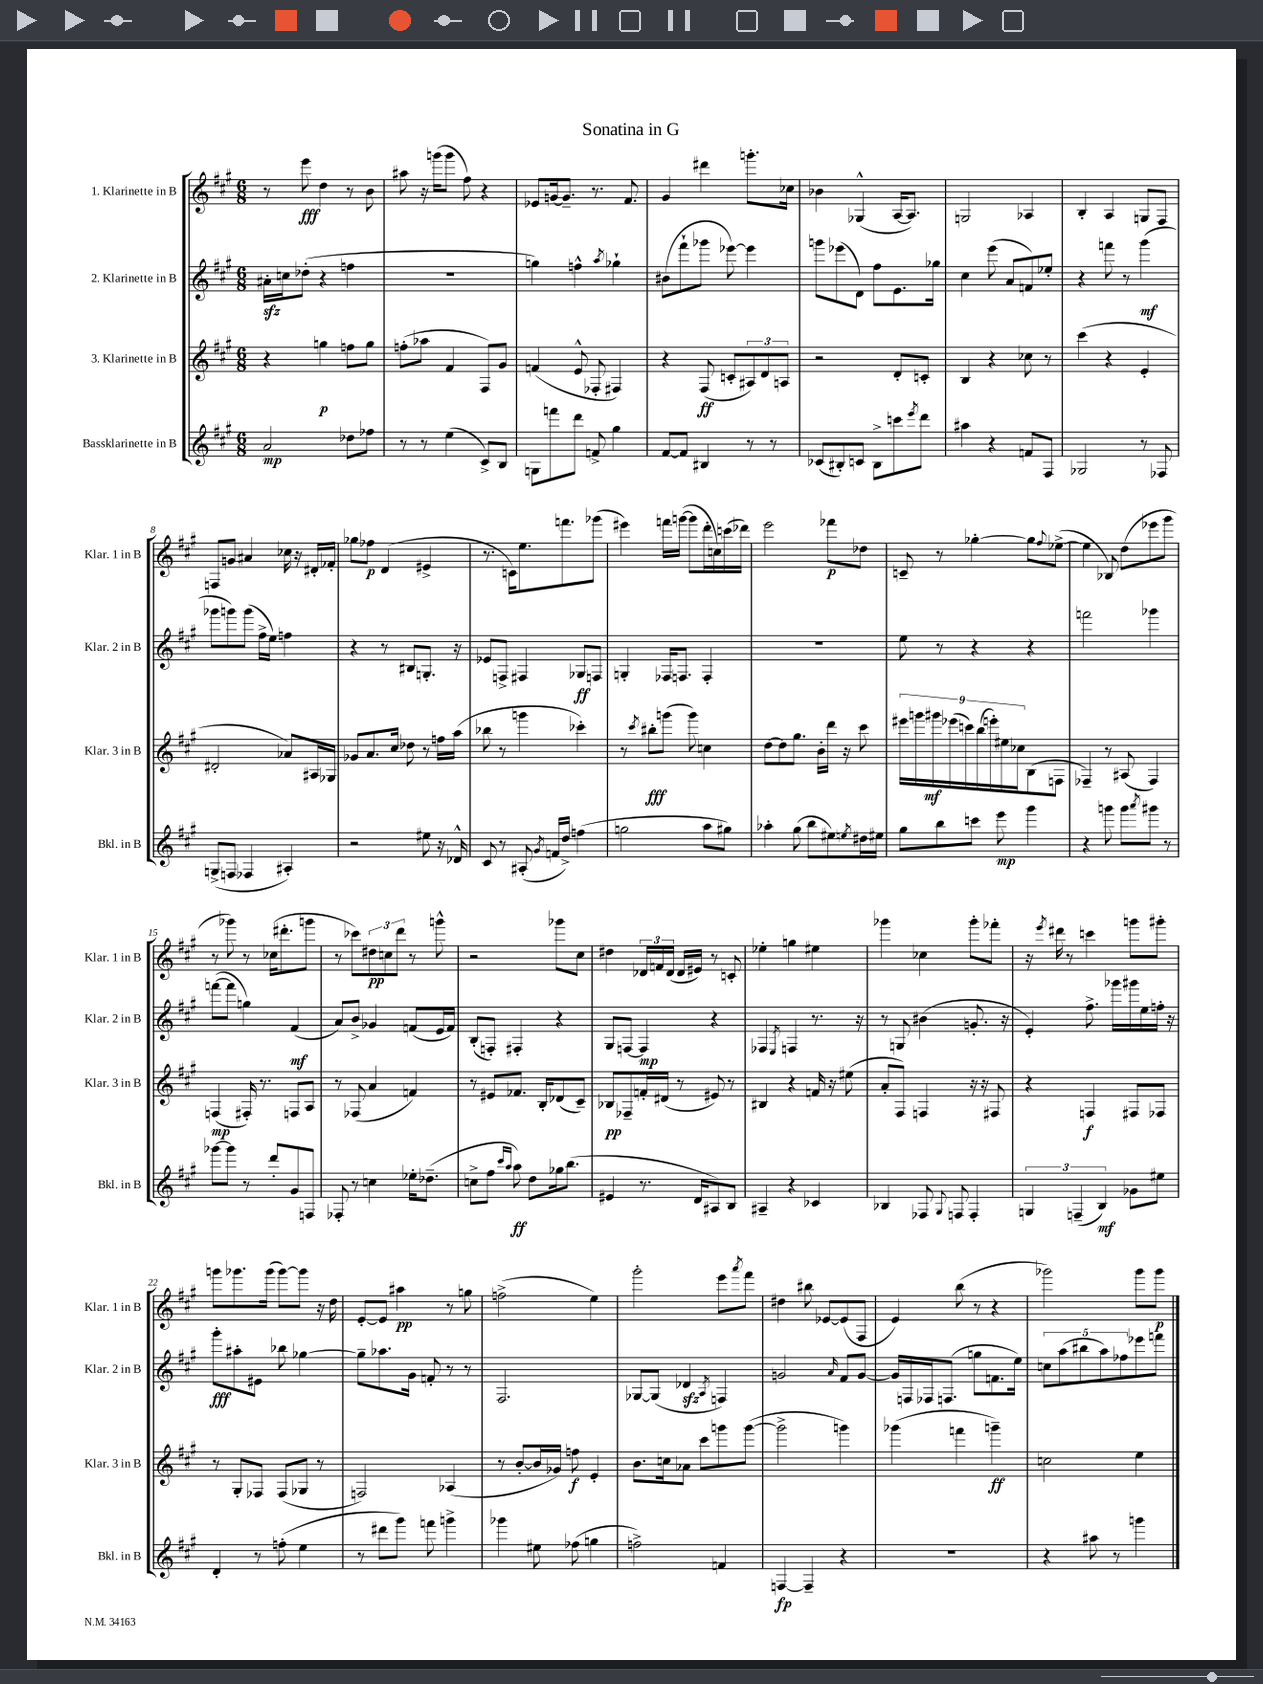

**kern	**dynam	**kern	**dynam	**kern	**dynam	**kern	**dynam
*part4	*part4	*part3	*part3	*part2	*part2	*part1	*part1
*staff4	*staff4	*staff3	*staff3	*staff2	*staff2	*staff1	*staff1
*I"Bassklarinette in B	*	*I"3. Klarinette in B	*	*I"2. Klarinette in B	*	*I"1. Klarinette in B	*
*I'Bkl. in B	*	*I'Klar. 3 in B	*	*I'Klar. 2 in B	*	*I'Klar. 1 in B	*
*clefG2	*	*clefG2	*	*clefG2	*	*clefG2	*
*k[f#c#g#]	*	*k[f#c#g#]	*	*k[f#c#g#]	*	*k[f#c#g#]	*
*M6/8	*	*M6/8	*	*M6/8	*	*M6/8	*
=1	=1	=1	=1	=1	=1	=1	=1
2a/	mp	4r	.	16a#Xzz'\LL	.	8r	.
.	.	.	.	16ccn\J	.	.	.
.	.	.	.	(8dd-X'\J	.	8eee\	fff
.	.	4ggn\	p	4r	.	4dd\	.
8dd-X\L	.	8ffn\L	.	4ffn\	.	8r	.
8ff-X\J	.	8gg\J	.	.	.	8b\	.
=2	=2	=2	=2	=2	=2	=2	=2
8r	.	(8ffn'\L	.	2.r	.	8aa#X\	.
8r	.	8aa-X\J	.	.	.	16r	.
.	.	.	.	.	.	(16gggn\KL	.
(4ee\	.	4f#/	.	.	.	8ggg\J	.
.	.	.	.	.	.	8ff#\)	.
8c#^/L)	.	8F#/L)	.	.	.	4r	.
8B/J	.	8g#/J	.	.	.	.	.
=3	=3	=3	=3	=3	=3	=3	=3
8Gn\L	.	(4fn/	.	4ggn\)	.	8e-X/L	.
8fffn\	.	.	.	.	.	[16gn/k	.
.	.	.	.	.	.	8.g~/J]	.
8ddd\J	.	8e^^/	.	4ffn^^\	.	.	.
8fn^/	.	8F-X'/	.	.	.	8.r	.
.	.	.	.	8qaa/	.	.	.
4gg#\	.	4F#X/)	.	4gg-X`\	.	.	.
.	.	.	.	.	.	8.f#/	.
=4	=4	=4	=4	=4	=4	=4	=4
[8f#/L	.	4r	.	(8b#X\L	.	4g#/	.
8f#/J]	.	.	.	8fff#`\	.	.	.
4B#X/	.	(8F#/	ff	8ggg-X\J	.	4ddd#X\	.
.	.	8cn'/L	.	[8eee-X\)	.	.	.
8r	.	12A#X/)	.	4eee-\]	.	8.gggn'\L	.
.	.	12d/	.	.	.	.	.
8r	.	.	.	.	.	.	.
.	.	12An/J	.	.	.	.	.
.	.	.	.	.	.	16cc-X\Jk	.
=5	=5	=5	=5	=5	=5	=5	=5
(8c-X/L	.	2r	.	8gggn\L	.	4b-X\	.
8B#X'/)	.	.	.	(8eee-X\	.	.	.
8cn/J	.	.	.	8d\J)	.	(4G-X^^/	.
8B#^\L	.	.	.	8ff#\L	.	.	.
8cccn\	.	8d'/L	.	8.e\	.	[16A/KL	.
.	.	.	.	.	.	8.A/J])	.
8qeee/	.	.	.	.	.	.	.
8ddd\J	.	8cn'/J	.	.	.	.	.
.	.	.	.	16gg-X\Jk	.	.	.
=6	=6	=6	=6	=6	=6	=6	=6
4aa#X\	.	4B/	.	4cc#\	.	2Gn/	.
4r	.	4r	.	(8eee\	.	.	.
.	.	.	.	8a/L	.	.	.
8fn/L	.	8cc-X\	.	8fn/)	.	4A-X/	.
8F#/J	.	8r	.	8ee-X'/J	.	.	.
=7	=7	=7	=7	=7	=7	=7	=7
2G-X/	.	(4ccc#\	.	4r	.	4B'/	.
.	.	4r	.	8fffn\	.	4A/	.
.	.	.	.	8r	.	.	.
8r	.	4e'/	.	(4ggg#\	mf	8Gn/L	.
8F-X/	.	.	.	.	.	8F#/J	.
!!LO:LB:g=z
=8	=8	=8	=8	=8	=8	=8	=8
(8Gn^/L	.	2d#X'/	.	8ggg-X\L	.	8Fn/L	.
8Fn/J	.	.	.	8gggn\)	.	8gn/J	.
4F-X/	.	.	.	(8ggg\J	.	4a#X/	.
.	.	.	.	16ff#^\LL	.	.	.
.	.	.	.	16ee\JJ)	.	.	.
4A#X'/)	.	8a-X/L)	.	4ffn\	.	16cc-X\	.
.	.	.	.	.	.	16r	.
.	.	16A#X/L	.	.	.	16d#X'/LL	.
.	.	16G-X/JJ	.	.	.	16f-X'/JJ	.
=9	=9	=9	=9	=9	=9	=9	=9
2r	.	8g-X/L	.	4r	.	8gg-X\L	.
.	.	8.a/	.	.	.	8ff-X\J	p
.	.	.	.	8r	.	(4d/	.
.	.	16cc#/Jk	.	.	.	.	.
.	.	8dd-X\	.	8B#X/L	.	.	.
8ee#X\	.	8r	.	8.Gn'/J	.	4e#X^/	.
16r	.	16ffn\LL	.	.	.	.	.
16d-X^^/	.	(16aa\JJ	.	16r	.	.	.
=10	=10	=10	=10	=10	=10	=10	=10
8c#/	.	8bb-X\	.	8e-X/L	.	8.r	.
8r	.	8r	.	8Fn^/J	.	.	.
.	.	.	.	.	.	16cn\KL)	.
(8A#X'/	.	4gggn\	.	4F#X/	.	8.ee\	.
8qg#/	.	.	.	.	.	.	.
16fn/LL	.	.	.	.	.	.	.
16dd^/JJ)	.	.	.	.	.	8.fffn\	.
(4ffn\	.	4ccc-X'\)	.	8G-X/L	ff	.	.
.	.	.	.	8Fn/J	.	(8ggg-X\J	.
=11	=11	=11	=11	=11	=11	=11	=11
2ggn\	.	8r	.	4Gn'/	.	4eee#X\)	.
.	.	8qccc#/	.	.	.	.	.
.	.	8bb#X'\L	fff	.	.	.	.
.	.	(8gggn\J	.	16F-X/KL	.	16fffn\LL	.
.	.	.	.	8.Fn/J	.	([16gggn\JJ	.
.	.	8ggg\)	.	.	.	8ggg\L]	.
8aa\L	.	4ccn\	.	4F'/	.	16ddd'\L	.
.	.	.	.	.	.	16ccn\)	.
8gg#X\J)	.	.	.	.	.	(16cccn\	.
.	.	.	.	.	.	16ddd-X\JJ)	.
=12	=12	=12	=12	=12	=12	=12	=12
4aa-X'\	.	[8dd\L	.	2.r	.	2eee\	.
.	.	8dd\]	.	.	.	.	.
(8gg#\	.	8.gg#\J	.	.	.	.	.
8bb\L	.	.	.	.	.	.	.
.	.	16b'\LL	.	.	.	.	.
8ee#X\)	.	16ddd\JJ	.	.	.	8fff-X\L	p
.	.	16r	.	.	.	.	.
8qeen/	.	.	.	.	.	.	.
16dd#X\L	.	8ccc#\	.	.	.	8dd-X\J	.
16ee#X\JJ	.	.	.	.	.	.	.
=13	=13	=13	=13	=13	=13	=13	=13
8gg#\L	.	18eee#X\LL	.	8ee\	.	8cn~/	.
.	.	18gggn\	.	.	.	.	.
.	.	18ggg#X\	mf	.	.	.	.
8bb\	.	.	.	8r	.	8r	.
.	.	(18eee-X\	.	.	.	.	.
.	.	18cccn\)	.	.	.	.	.
8cccn\J	.	.	.	4r	.	[4gg-X'\	.
.	.	(18bb\	.	.	.	.	.
.	.	18eeen'\)	.	.	.	.	.
8eee\	mp	.	.	.	.	.	.
.	.	18ee#X\	.	.	.	.	.
.	.	18cc-X\J	.	.	.	.	.
4ggg#\	.	(8B\	.	4r	.	8gg-\L]	.
.	.	.	.	.	.	8qqff#/	.
.	.	8Fn\J	.	.	.	([8ee-X^\J	.
=14	=14	=14	=14	=14	=14	=14	=14
4r	.	4F-X~/)	.	2fffn\	.	4ee-\]	.
8gggn\	.	8r	.	.	.	8B-X/)	.
8ggg\L	.	(8A#X/	.	.	.	(8dd\L	.
8qaaa/	.	.	.	.	.	.	.
8ggg#X\J	.	4F-/)	.	4ggg-X\	.	8eee-X\	.
8r	.	.	.	.	.	8ggg#\J	.
!!LO:LB:g=z
=15	=15	=15	=15	=15	=15	=15	=15
[8ggg-X\L	.	(4Fn/	mp	([8fffn\L	.	8r	.
8ggg-\J]	.	.	.	8fff\J]	.	8ggg-X\)	.
8r	.	16F#X'/)	.	4ggn\)	.	8r	.
.	.	8.r	.	.	.	.	.
8ddd'/L	.	.	.	.	.	(16cc-X\KL	.
.	.	.	.	.	.	8.ddd#X'\	.
8g#/	.	8Fn/L	.	(4f#/	mf	.	.
8Fn/J	.	8A/J	.	.	.	8gggn\J	.
=16	=16	=16	=16	=16	=16	=16	=16
8F-X'/	.	8r	.	8a/L)	.	8r	.
8r	.	(8F-X/	.	8b^/J	.	8ccc-X\L)	.
4ccn\	.	4a/	.	4g-X/	.	12dd#X\	pp
.	.	.	.	.	.	12ccn\	.
.	.	.	.	.	.	12ddd\J	.
16ee-X'\KL	.	4fn/)	.	(8fn/L	.	8r	.
(8.dd-X~\J	.	.	.	.	.	.	.
.	.	.	.	16e/L	.	8gggn^^\	.
.	.	.	.	16f/JJ)	.	.	.
=17	=17	=17	=17	=17	=17	=17	=17
8ccn^\L	.	8r	.	(8B'/L	.	2r	.
8ff#\J	.	8e#X/L	.	8Fn'/J)	.	.	.
16qqccc#/LL	.	.	.	.	.	.	.
16qqaa/JJ	.	.	.	.	.	.	.
8aa\)	ff	8.f-X/J	.	4F#X'/	.	.	.
8dd\L	.	.	.	.	.	.	.
.	.	16B'/KL	.	.	.	.	.
16gg-X\k	.	(8d-X/	.	4r	.	8ggg-X\L	.
(8.bb\J	.	.	.	.	.	.	.
.	.	8c#~/J)	.	.	.	8cc#\J	.
=18	=18	=18	=18	=18	=18	=18	=18
4e#X/	.	8B-X/L	pp	8G#/L	.	4dd#X\	.
.	.	8F-X~/	.	[8Fn/J	.	.	.
8.r	.	16fn'/L	.	4F/]	mp	24d-X/LL	.
.	.	.	.	.	.	24fn/	.
.	.	(16d#X/JJ	.	.	.	.	.
.	.	.	.	.	.	(24d-/JJ	.
.	.	8r	.	.	.	16d-/LL	.
16d/KL	.	.	.	.	.	16e#X/JJ)	.
8A#X/)	.	8e#X/)	.	4r	.	8r	.
8B/J	.	8r	.	.	.	8cn'/	.
=19	=19	=19	=19	=19	=19	=19	=19
4A#X~/	.	4B#X/	.	4F-X/	.	4ee-X'\	.
.	.	.	.	8qE/	.	.	.
4r	.	4r	.	4Fn/	.	4ggn\	.
4c-X/	.	16fn/	.	8.r	.	4ee#X\	.
.	.	16r	.	.	.	.	.
.	.	(8ee#X\	.	.	.	.	.
.	.	.	.	16r	.	.	.
=20	=20	=20	=20	=20	=20	=20	=20
4B-X/	.	8a'/L	.	8r	.	4ggg-X\	.
.	.	8F#/J)	.	8Gn/	.	.	.
8F-X/	.	4Fn/	.	(4b#X\	.	4cc-X\	.
8qqG#/	.	.	.	.	.	.	.
8Fn/	.	.	.	.	.	.	.
4F'/	.	16r	.	8.gn'/	.	8ggg-'\L	.
.	.	16r	.	.	.	.	.
.	.	8F#X/	.	.	.	8fff-X'\J	.
.	.	.	.	16r	.	.	.
=21	=21	=21	=21	=21	=21	=21	=21
6Gn/	.	4r	.	4e'/)	.	16r	.
.	.	.	.	.	.	8qeee/	.
.	.	.	.	.	.	16ddd#X\	.
.	.	.	.	.	.	8r	.
(6Fn~/	.	.	.	.	.	.	.
.	.	4Fn/	f	8.ff#^\	.	4cccn\	.
6B/)	mf	.	.	.	.	.	.
.	.	.	.	16ggg-X\LL	.	.	.
8g-X\L	.	8F#X/L	.	16ggg#X\	.	8gggn\L	.
.	.	.	.	16ee\	.	.	.
8ee#X\J	.	8F-X/J	.	16ffn'\JJ	.	8ggg#X'\J	.
.	.	.	.	16r	.	.	.
!!LO:LB:g=z
=22	=22	=22	=22	=22	=22	=22	=22
4d'/	.	8r	.	8ggg#'\L	fff	8gggn\L	.
.	.	8G#'/L	.	8aa#X'\	.	8.ggg-X\	.
8r	.	8F-X/J	.	8e#X\J	.	.	.
.	.	.	.	.	.	(16ggg-\Jk	.
(8ffn'\	.	(8F-/L	.	8bb-X\	.	[8ggg-\L)	.
4ee\	.	8G-X/J	.	[4gg-X\	.	8ggg-\J]	.
.	.	8r	.	.	.	16r	.
.	.	.	.	.	.	16dd\	.
=23	=23	=23	=23	=23	=23	=23	=23
8r	.	2Fn/)	.	8gg-~\L]	.	[8e'/L	.
8ddd#X\L	.	.	.	8.aa-X\	.	8e/J]	.
8ggg#\J)	.	.	.	.	.	4aa#X\	pp
.	.	.	.	16g#\Jk	.	.	.
8fffn\	.	.	.	8fn'/	.	.	.
4gggn^\	.	(4A-X/	.	8r	.	8r	.
.	.	.	.	8r	.	8ggn\	.
=24	=24	=24	=24	=24	=24	=24	=24
4ggg-X\	.	8r	.	2.F#/	.	(2ffn^\	.
.	.	[8b'/L	.	.	.	.	.
8ee#X\	.	16b/L]	.	.	.	.	.
.	.	16g-X/JJ)	.	.	.	.	.
(8ff-X\	.	8ffn\	f	.	.	.	.
4ggn\	.	4e'/	.	.	.	4ee\)	.
=25	=25	=25	=25	=25	=25	=25	=25
2ffn^\)	.	8.b\L	.	[8G-X/L	.	2ggg#'\	.
.	.	.	.	(8G-/J]	.	.	.
.	.	16ccn\k	.	.	.	.	.
.	.	8a-X\J	.	4d-Xzz/	.	.	.
.	.	8ccc#\L	.	.	.	.	.
.	.	.	.	8qA/	.	.	.
4fn/	.	8gggn\	.	4Fn/)	.	8eee\L	.
.	.	.	.	.	.	8qaaa/	.
.	.	([8ggg\J	.	.	.	8fff#\J	.
=26	=26	=26	=26	=26	=26	=26	=26
[4Fn/	fp	2ggg^\]	.	2gn/	.	4dd#X\	.
4F~/]	.	.	.	.	.	8bb#X\	.
.	.	.	.	.	.	[8e-X/L	.
.	.	.	.	16qqa/	.	.	.
4r	.	4gggn\)	.	8f#/L	.	(8e-/]	.
.	.	.	.	[8g/J	.	8F#/J	.
=27	=27	=27	=27	=27	=27	=27	=27
2.r	.	(4ggg-X\	.	16g/LL]	.	4e/)	.
.	.	.	.	16Fn/	.	.	.
.	.	.	.	16F-X/J	.	.	.
.	.	.	.	(8.Fn/J	.	.	.
.	.	4fffn\	.	.	.	(8bb\	.
.	.	.	.	8ggn\L	.	8r	.
.	.	4gggn~\)	ff	8.fn\	.	4r	.
.	.	.	.	16ee\Jk)	.	.	.
=28	=28	=28	=28	=28	=28	=28	=28
4r	.	2ccn\	.	10ccn\L	.	2ggg-X\)	.
.	.	.	.	(10aa\	.	.	.
.	.	.	.	10bb#X\	.	.	.
8aa#X\	.	.	.	.	.	.	.
.	.	.	.	10aa\)	.	.	.
8r	.	.	.	.	.	.	.
.	.	.	.	10ff-X\	.	.	.
4gggn\	.	4ee\	.	8eee-X\	.	8ggg-\L	.
.	.	.	.	8fffn\J	.	8ggg-\J	p
==	==	==	==	==	==	==	==
*-	*-	*-	*-	*-	*-	*-	*-
